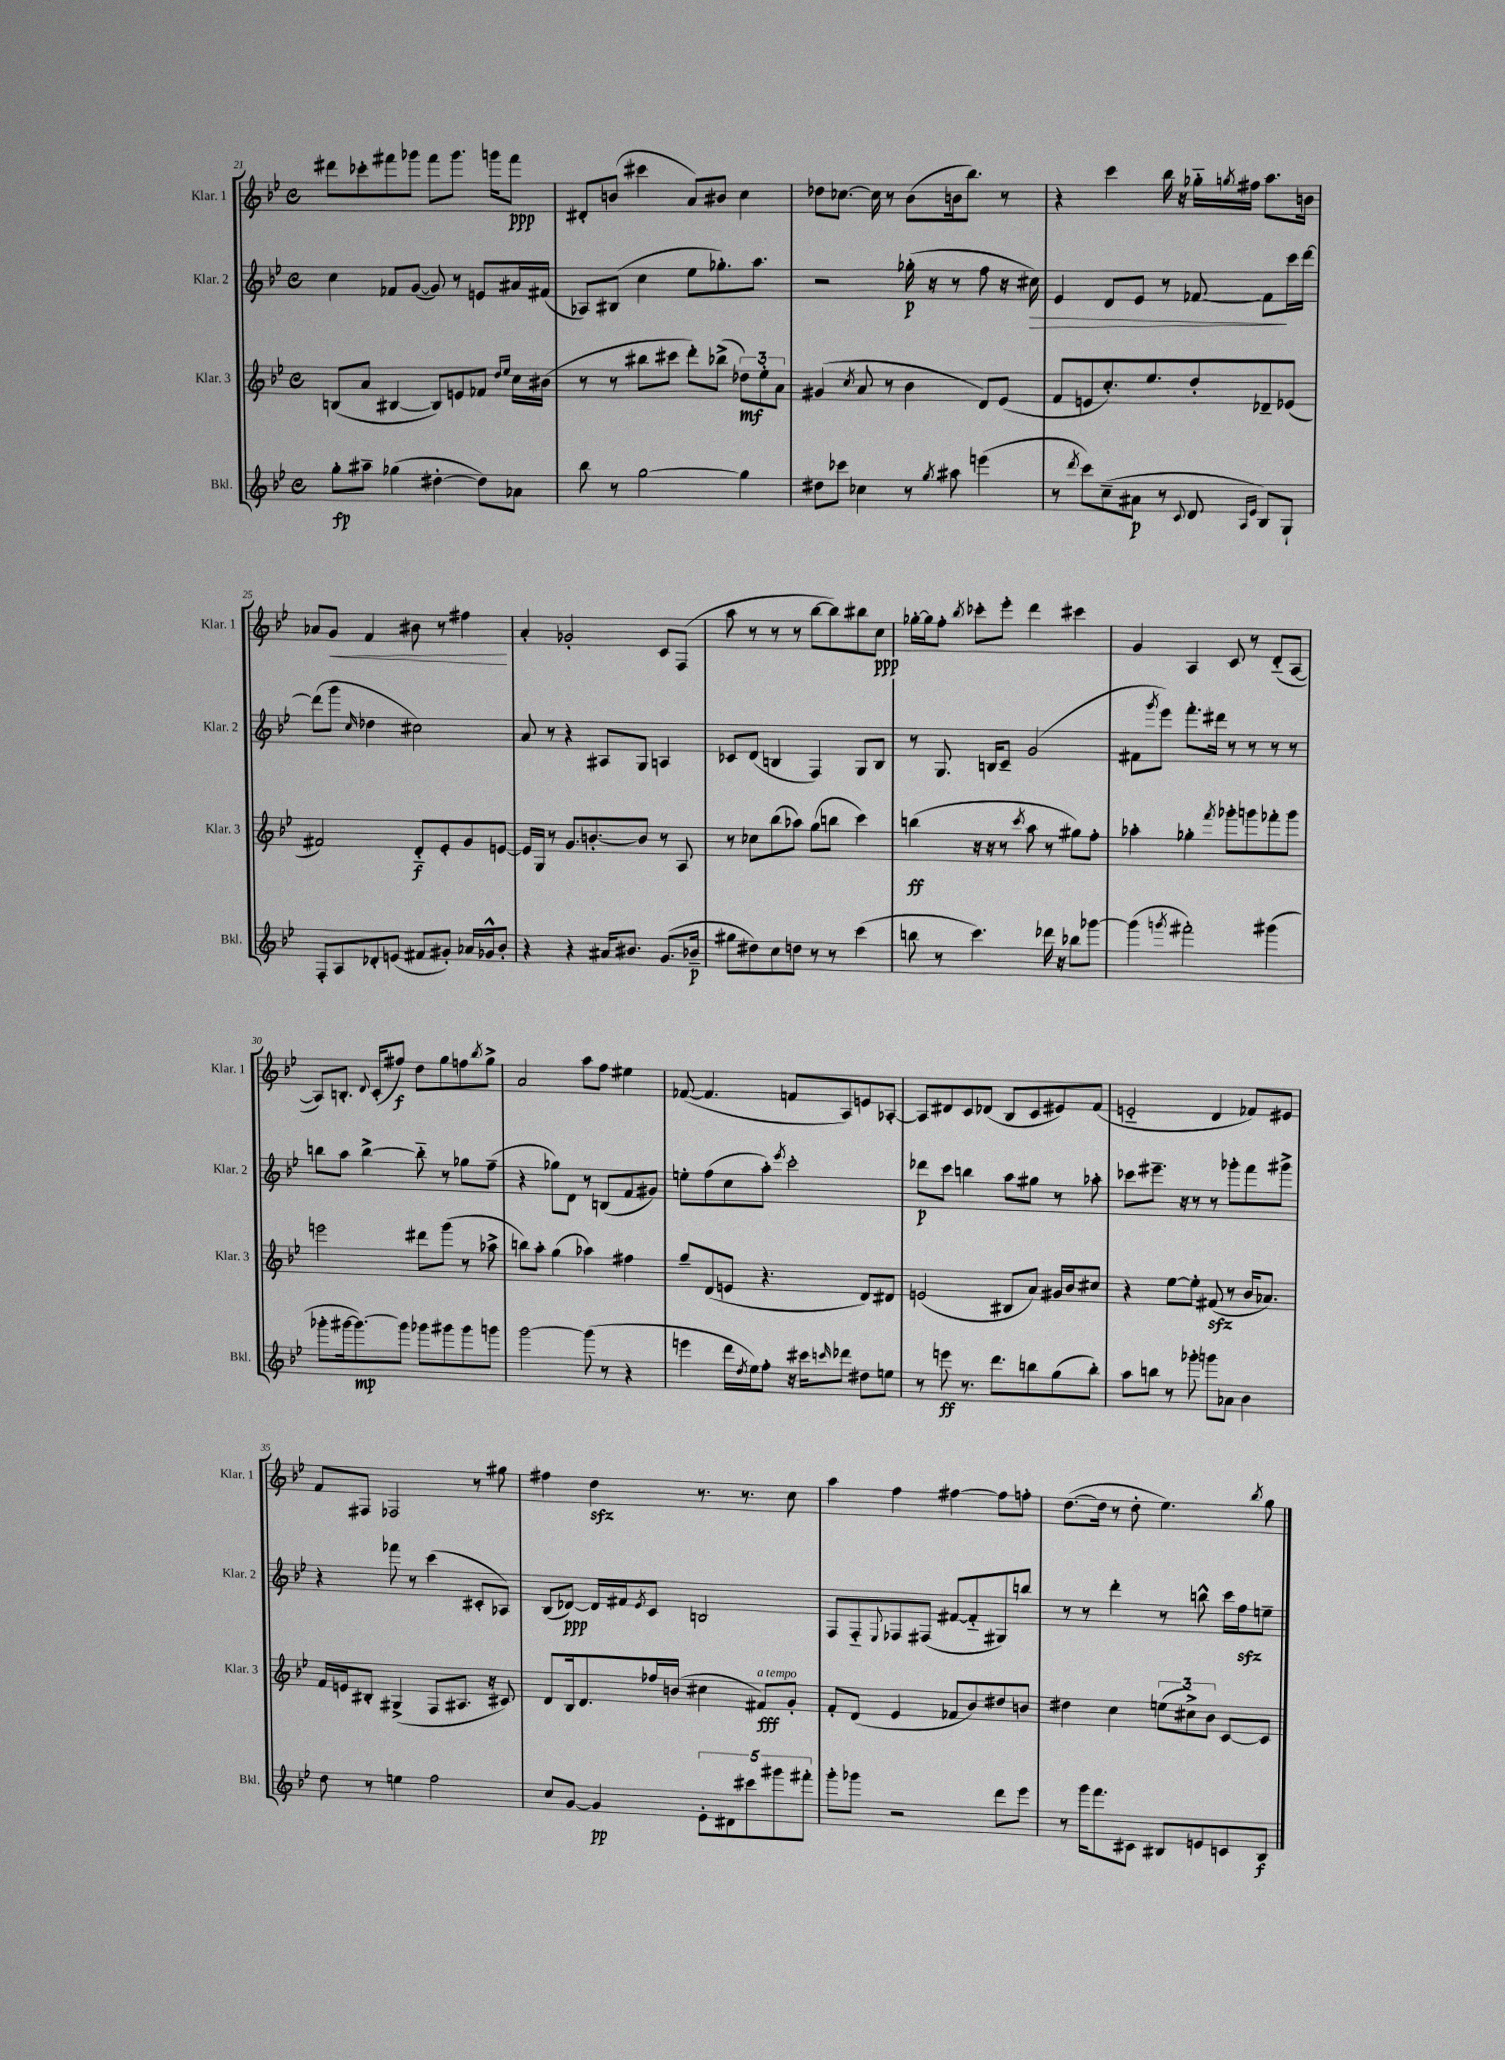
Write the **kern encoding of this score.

**kern	**kern	**kern	**kern
*staff4	*staff3	*staff2	*staff1
*clefG2	*clefG2	*clefG2	*clefG2
*k[b-e-]	*k[b-e-]	*k[b-e-]	*k[b-e-]
*M4/4	*M4/4	*M4/4	*M4/4
*met(c)	*met(c)	*met(c)	*met(c)
8gg'	(8B	4cc	8ddd#
8aa#~	8a	.	8ccc-'
(4gg-	[4B#	8f-	8fff#
.	.	([8g	8ggg-
[4dd#'	8B#])	8g])	8fff#
.	8e	8r	8.ggg-
8dd#])	8f-	8e	.
.	.	.	16ggg
.	16qqdd	.	.
.	16qqee-	.	.
8a-	16cc	16a#	8fff#
.	(16b#	(16f#	.
=	=	=	=
8bb-	8r	8A-)	8d#'
8r	8r	(8B#	(8b
[2gg	8bb#	4cc	4ccc#
.	8ccc#	.	.
.	8ddd')	8ee-	8a)
.	(8bb-^	8.gg-')	8b#
4gg]	12dd-)	.	4cc
.	.	8.aa	.
.	12ee-'	.	.
.	12a	.	.
=	=	=	=
8dd#	(4g#	2r	8dd-
8ccc-	.	.	[8.cc-
.	8qcc	.	.
4cc-	8a	.	.
.	.	.	16cc-]
.	8r	.	8r
8r	4b-	(16gg-'	(8b-
.	.	16r	.
8qgg	.	.	.
8aa#	.	8r	16b
.	.	.	8.bb-)
(4eee	8d)	8ff	.
.	(8e-	16r	8r
.	.	16cc#)	.
=	=	=	=
8r	8f	4e-	4r
8qddd	.	.	.
8ccc)	8e	.	.
(8cc~	8.cc')	8d	4ccc
8a#	.	8e-	.
.	8.ee-	.	.
8r	.	8r	16bb-
.	.	.	16r
8qqc	.	.	.
8d	8dd'	[8f-	16gg-'~
.	.	.	8qgg
.	.	.	16ff#
16qqA	.	.	.
16qqe-	.	.	.
8B-)	8d-~	8f-]	8.aa
8G`	(8e-	16ccc	.
.	.	[16ddd	16b
=	=	=	=
8F'	2f#)	(8ddd]	8a-
8A	.	8ggg	8g
.	.	16qqcc	.
8d-'	.	4dd-	4f
(8e	.	.	.
8f#	8d'~	2cc#)	8b#
8g#')	8e-'	.	8r
16a-	8g	.	4ff#
16g-^^	.	.	.
8b-'	[8e	.	.
=	=	=	=
4r	16e]	8a	4a'
.	16G	.	.
.	8r	8r	.
4r	8.g	4r	2g-'
.	[8.b'	.	.
16a#	.	8A#	.
8.b#	.	.	.
.	8b]	8G	.
(8.g	8r	4A	8c
.	8A	.	(8F
16b-~	.	.	.
=	=	=	=
8gg#	8r	8c-	8aa
8dd#)	8cc-	(8d	8r
8cc	(8bb-	4B	8r
8dd	8aa-)	.	8r
8r	(8gg	4F)	[8bb-
8r	8bb	.	8bb-])
(4ccc	4ccc)	8G	8bb#
.	.	8B	8cc
=	=	=	=
8bb	(4bb	8r	[16gg-'
.	.	.	16gg-]
8r	.	8.G	8ff'
.	.	.	8qbb-
4.ccc)	16r	.	8ccc-'
.	16r	16B	.
.	8r	8c~	8eee-'
.	8qccc	.	.
.	8aa	(2g	4ddd
16ddd-	8r	.	.
16r	.	.	.
8bb-	8gg#)	.	4ccc#
[8ggg-	8ff'	.	.
=	=	=	=
(4ggg-]	4aa-'	8f#	4g
.	.	8qggg	.
.	.	8eee-)	.
8qggg	.	.	.
2fff#')	4gg-'	8.fff'	4A
.	.	16ddd#	.
.	8qfff	.	.
.	8ggg-'	8r	8c
.	8ggg	8r	8r
(4ggg#	8fff-'	8r	(8d'~
.	8ggg	8r	[8A
=	=	=	=
8ggg-'	2eee	8bb	8A])
[16ggg#	.	8aa	8.B'
8.ggg#_)	.	.	.
.	.	[4bb^	.
.	.	.	8qqd
.	.	.	(16c'
8ggg#]	.	.	8ff#)
8ggg-	8ddd#	8bb'~]	8dd
8ggg#	(8ggg	8r	8gg
8ggg#	8r	8gg-	8ff
.	.	.	8qbb-
8ggg	8aa-^	(8ff~	8gg^
=	=	=	=
[2ggg	8bb)	4r	2a
.	8aa'	.	.
.	(4gg	8gg-)	.
.	.	8d	.
(8ggg]	4aa-)	8r	8aa
8r	.	(8B	8ff
4r	4ff#	8f	4ee#
.	.	8g#)	.
=	=	=	=
4eee	8gg~	8ee'	([8f-
.	(8d	(8ff	4.f-]
16ddd	8e	8cc	.
8qdd	.	.	.
16ee-)	.	.	.
8ff'	4.r	8aa')	.
.	.	8qeee-	.
16r	.	2ccc'	8f
16ccc#	.	.	.
16qqccc	.	.	.
8ddd-	.	.	8A)
8dd#	8d)	.	8e
8ee	8d#	.	[8A-'
=	=	=	=
8r	(2e	8ddd-	8A-]
8eee	.	8ccc	8d#
8.r	.	4bb	8c
.	.	.	(8d-
8.ddd	.	.	.
.	8B#	8aa	8B-
8bb	8a)	8gg#	8c
(8gg	16g#	8r	8e#)
.	16b-	.	.
8bb')	8cc#	8aa-'	(8f
=	=	=	=
8aa	4r	8ccc-	2e'~
8bb	.	8.eee#~	.
8r	[8ee-	.	.
.	.	16r	.
8ggg-'	8ee-']	8r	.
8ggg	(8f#	8r	4d
8a-	8r	8ggg-'	.
4b-	16b-	8fff	8f-)
.	8.a-)	.	.
.	.	8ggg#^	8e#
=	=	=	=
8dd	16f	4r	8f
.	16e	.	.
8r	8B#'	.	8F#
4ee	(4G#^	8fff-	2F-
.	.	8r	.
2ff	8F	(4ccc	.
.	8.A#	.	.
.	.	8c#'	8r
.	16r	.	.
.	8c#)	8A-)	8gg#
=	=	=	=
8cc	8d	(8B-	4ff#
[8g	16B-	[8d-)	.
.	8.d	.	.
4g]	.	16d-]	4dd
.	.	16f#	.
.	.	8qe-	.
.	16ff-	8c	.
.	(16b	.	.
10e-'	4cc#	2B	8.r
10d#	.	.	.
.	.	.	8.r
10ccc#	.	.	.
.	8f#)	.	.
10ggg#	.	.	.
.	8g'	.	8cc
10fff#'	.	.	.
=	=	=	=
8ggg'	8f'	8F	4aa
8ggg-	(8d	8F'~	.
.	.	8qqE-	.
2r	4e-	8F-	4ff
.	.	(8F#	.
.	8f-	[8f#	[4ff#
.	8b-)	8f#'~]	.
8ddd	8dd#	8G#)	8ff#]
8eee-	8b	8bb	8ff'
=	=	=	=
8r	4dd#	8r	([8.dd
16ggg	.	8r	.
8.fff	.	.	16dd]
.	4cc	4ddd'	8r
8c#	.	.	8dd'
8B#	(12ee	8r	4.ee-)
.	12cc#^)	.	.
8e	.	8bb^^	.
.	12b-	.	.
8c	[8c	16ccc	.
.	.	16ff	.
.	.	.	8qbb-
8B#	8c]	8ee~	8gg
==	==	==	==
*-	*-	*-	*-
